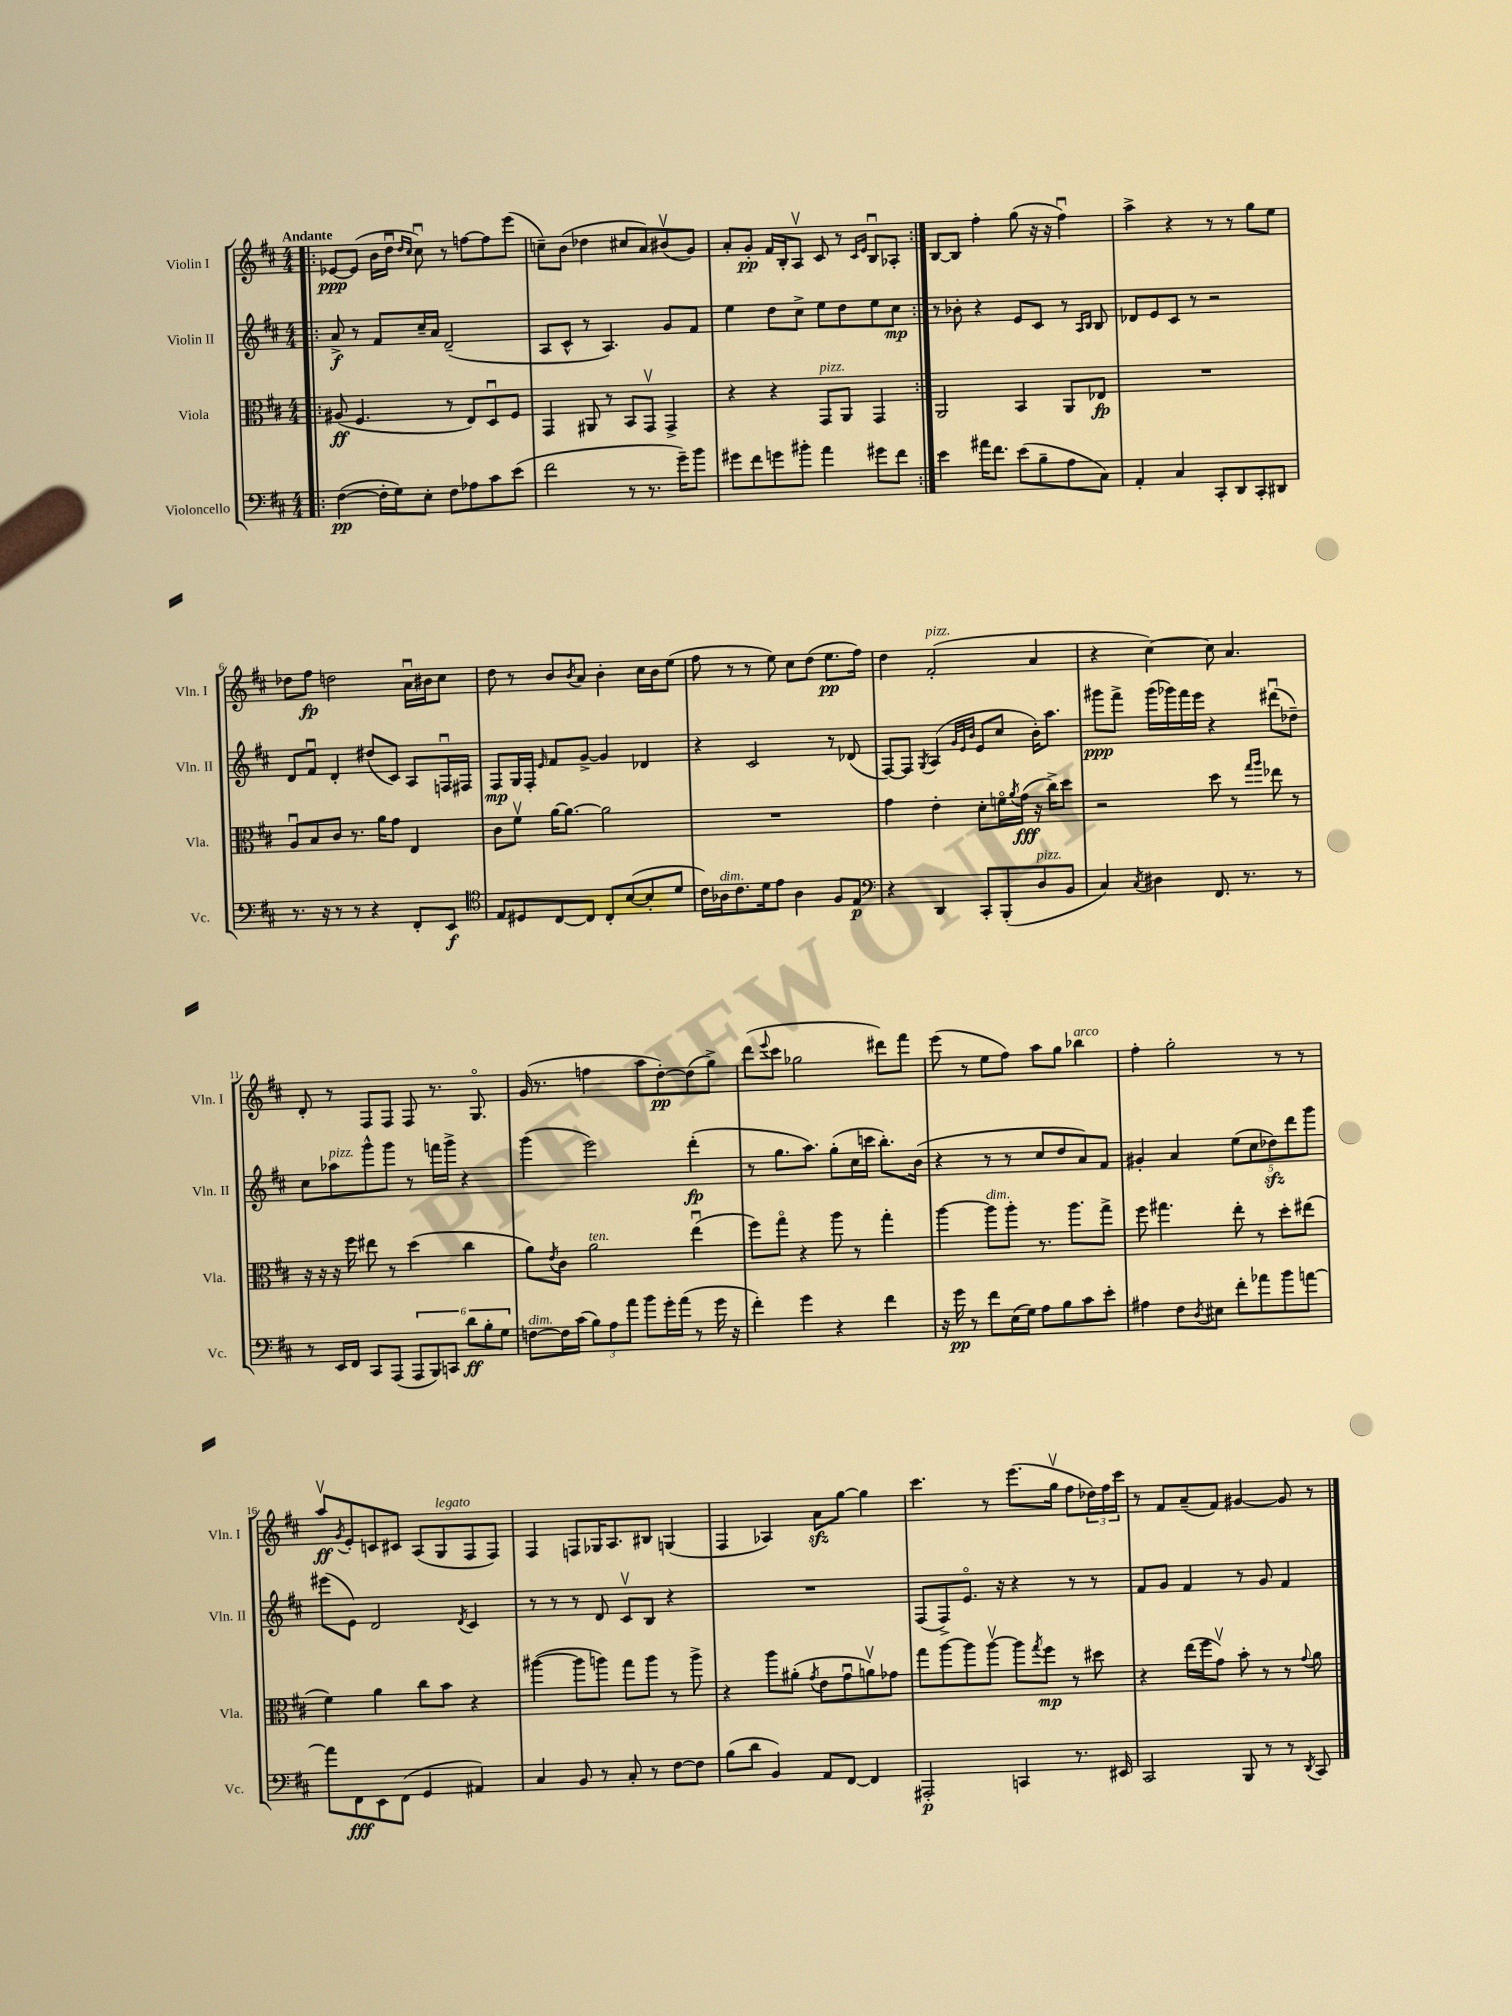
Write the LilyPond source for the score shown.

<<
\new StaffGroup <<
\new Staff = "s0" \with { instrumentName = "Violin I" shortInstrumentName = "Vln. I" } {
    \clef treble \key d \major \numericTimeSignature \time 4/4 \tempo "Andante"
    \repeat volta 2 { \bar ".|:" ees'8~\ppp ees'8( b'16 d''16\downbow \grace { d''16 cis''16 } cis''8\downbow) r8 f''8~ f''8 e'''8( |
    c''8--) b'8( des''4 cis''8 a'8) bis'8\upbow( g'8) |
    a'8-. g'8-.\pp fis'16 b16-. a8\upbow cis'8 r8 \grace { cis'16 e'16 } b8\downbow aes8-. | }
    b8~ b8 fis''4-. g''8( r16 r16 fis''4\downbow) |
    a''4-> r4 r8 r8 g''8 e''8 |
    des''8 fis''8\fp d''2 a'16\downbow bis'16 cis''8 |
    d''8 r8 b'8 \acciaccatura { b'8 } a'8 b'4-. cis''16 b'16 e''8( |
    fis''8 r8 r8 e''8) cis''8 d''8( e''8.\pp fis''16) |
    d''4 fis'2-.^\markup { \italic "pizz." }( a'4 |
    r4 cis''4~) cis''8 a'4. |
    d'8-. r8 fis8 fis8 fis8 r8. g8.\flageolet |
    g'16( r8. f''4 a''8 d''8~-.\pp) d''8( g''8->) |
    d'''8( \appoggiatura { e'''8 } cis'''8 ges''2 dis'''8) fis'''8 |
    e'''8( r8 e''8 fis''8) a''8 g''8 bes''4^\markup { \italic "arco" } |
    fis''4-. g''2-. r8 r8 |
    a''8\upbow\ff \acciaccatura { g'8 } e'8-. c'8 cis'8 a8( g8^\markup { \italic "legato" } fis8 fis8) |
    fis4 f8 ges16 a8. bis8 g4( |
    fis4 aes4) a'8\sfz g''8~ g''4 |
    cis'''4. r8 e'''8.( g''16\upbow fis''8 \tuplet 3/2 { des''16) fis''16 cis'''16 } |
    r8 fis'8 a'8--( fis'8) gis'4~ gis'8 r8 \bar "|." |
}
\new Staff = "s1" \with { instrumentName = "Violin II" shortInstrumentName = "Vln. II" } {
    \clef treble \key d \major \numericTimeSignature \time 4/4
    \repeat volta 2 { \bar ".|:" a'8->\f r8 fis'8 cis''16-- a'16 d'2--( |
    a8 cis'8-^ r8 a4.) g'8 fis'8 |
    e''4 d''8 cis''8-> e''8 d''8 e''8 cis''8\mp | }
    r8 bes'8-. r4 e'8 cis'8 r8 \grace { a16 b16 } b8 |
    des'8 e'8 cis'8 r8 r2 |
    d'8 fis'8\downbow d'4-. dis''8( cis'8) a8 f16\downbow fis16 |
    fis8\mp g16 fis16-. \grace { e'16 } fis'8 g'8~-> g'4 des'4 |
    r4 cis'2 r8 des'8( |
    fis8~) fis8 \acciaccatura { g8 } a4( \grace { g'32 e'32 b'32 } e'8 cis''8 b'16-.) a''8. |
    gis'''8\ppp fis'''8-> gis'''16( ges'''16) fis'''16 e'''16 r4 dis'''8\downbow( des''8--) |
    cis''8 aes''8^\markup { \italic "pizz." } g'''8-^ g'''8 r8 f'''16 g'''16-> r4 |
    g'''4( e'''2) d'''4-.\fp( |
    r8 g''8. a''8.) g''8-.( cis''16 c'''16 b''8.-.) b'16( |
    r4 r8 r8 cis''8 d''8 a'8) fis'8 |
    gis'4-. a'4 \tuplet 5/4 { e''8( cis''8 des''8\sfz) d'''8 g'''8 } |
    eis'''8( e'8) d'2 \acciaccatura { d'8 } cis'4 |
    r8 r8 r8 d'8 cis'8\upbow b8 r4 |
    R1 |
    fis8( fis8->) e'8.\flageolet r16 r4 r8 r8 |
    fis'8 g'8 fis'4 r8 g'8 fis'4 \bar "|." |
}
\new Staff = "s2" \with { instrumentName = "Viola" shortInstrumentName = "Vla." } {
    \clef alto \key d \major \numericTimeSignature \time 4/4
    \repeat volta 2 { \bar ".|:" ais8\ff( fis4. r8 e8) d8\downbow fis8 |
    g,4 ais,8 r8 b,8 g,8\upbow g,4-> |
    r4 r4 g,8^\markup { \italic "pizz." } a,8 g,4 | }
    a,2 b,4 a,8 ees8\fp |
    R1 |
    a8\downbow b8 cis'8 r8. a'16 g'8 e4 |
    cis'8 fis'8\upbow a'16~ a'8.~ a'2 |
    R1 |
    g'4 e'4-. d'8-. f'16\flageolet \acciaccatura { a'8 } g'16\fff( r16 cis''16->) d''8 |
    r2 d''8 r8 \grace { g''16 a''16 } ees''8 r8 |
    r16 r16 r16 fis''16 eis''8 r8 d''4( cis''4 |
    a'8) \acciaccatura { e'8 } cis'8 a'2^\markup { \italic "ten." } e''4\downbow( |
    fis''8) g''8\flageolet r4 a''8 r8 g''4-. |
    a''4~ a''8^\markup { \italic "dim." } a''8-. r8. a''8. g''8-> |
    fis''8 gis''4. e''8-. r8 d''8-. eis''8( |
    fis'4) a'4 cis''8 b'8 r4 |
    ais''4~( ais''8 a''8) g''8 a''8 r8 a''8-> |
    r4 a''8 ais'8-.( \acciaccatura { g'8 } e'8 g'8\downbow a'8\upbow) ges'8 |
    g''8 a''8~ a''8 a''8~\upbow a''8 \acciaccatura { g''8 } fis''8\mp r8 dis''8 |
    r4 e''16( fis''16 g'8\upbow) b'8-. r8 r8 \appoggiatura { g'8 } a'8 \bar "|." |
}
\new Staff = "s3" \with { instrumentName = "Violoncello" shortInstrumentName = "Vc." } {
    \clef bass \key d \major \numericTimeSignature \time 4/4
    \repeat volta 2 { \bar ".|:" fis4~\pp( fis16-. g16) e8-. fis8 aes8 cis'8 e'8( |
    fis'2 r8 r8. g'16--) b'8 |
    gis'8 fis'8 g'8 bis'8-. a'4 gis'8 fis'8 | }
    e'4 ais'16 fis'8. e'8( b8-- a8 cis8) |
    a,4-. cis4 cis,8-. d,8 cis,8-. dis,8 |
    r8. r16 r8 r8 r4 fis,8-. e,8\f |
    \clef tenor e8 dis8 cis8~ cis8 cis8-. b8~( b8-. d'8 |
    cis'16) aes16^\markup { \italic "dim." } cis'8. d'16 e'8 aes4 fis8 e8\p |
    \clef bass r4 d,4 cis,8-. b,,8-.( d8^\markup { \italic "pizz." } b,8 |
    cis4) \acciaccatura { cis8 } dis4 fis,8. r8. r8 |
    r8 e,16 fis,16 cis,8 a,,8( \tuplet 6/4 { a,,8 b,,8) c,8 d'8\ff b8-. g8 } |
    f8~^\markup { \italic "dim." } f16 cis'16( \tuplet 3/2 { b8) a8 a'8 } b'8 g'16-. a'16( r8 g'16 r16 |
    fis'4-.) g'4 r4 fis'4 |
    r16 g'16\pp r8 fis'8 e16( g16) a8 b8 cis'8 e'8-. |
    ais4 fis8 \acciaccatura { d8 } eis8 fis'8-. aes'8 b'8 a'8~ |
    a'8 fis,8\fff e,8 fis,8( g,4 ais,4) |
    cis4 b,8 r8 cis8-. r8 fis8~ fis8 |
    b8( d'8 b,4) a,8 fis,8~ fis,4 |
    ais,,2-.\p c,4 r8. eis,16 |
    cis,2 b,,8 r8 r8 \acciaccatura { d,8 } cis,8 \bar "|." |
}
>>
>>
